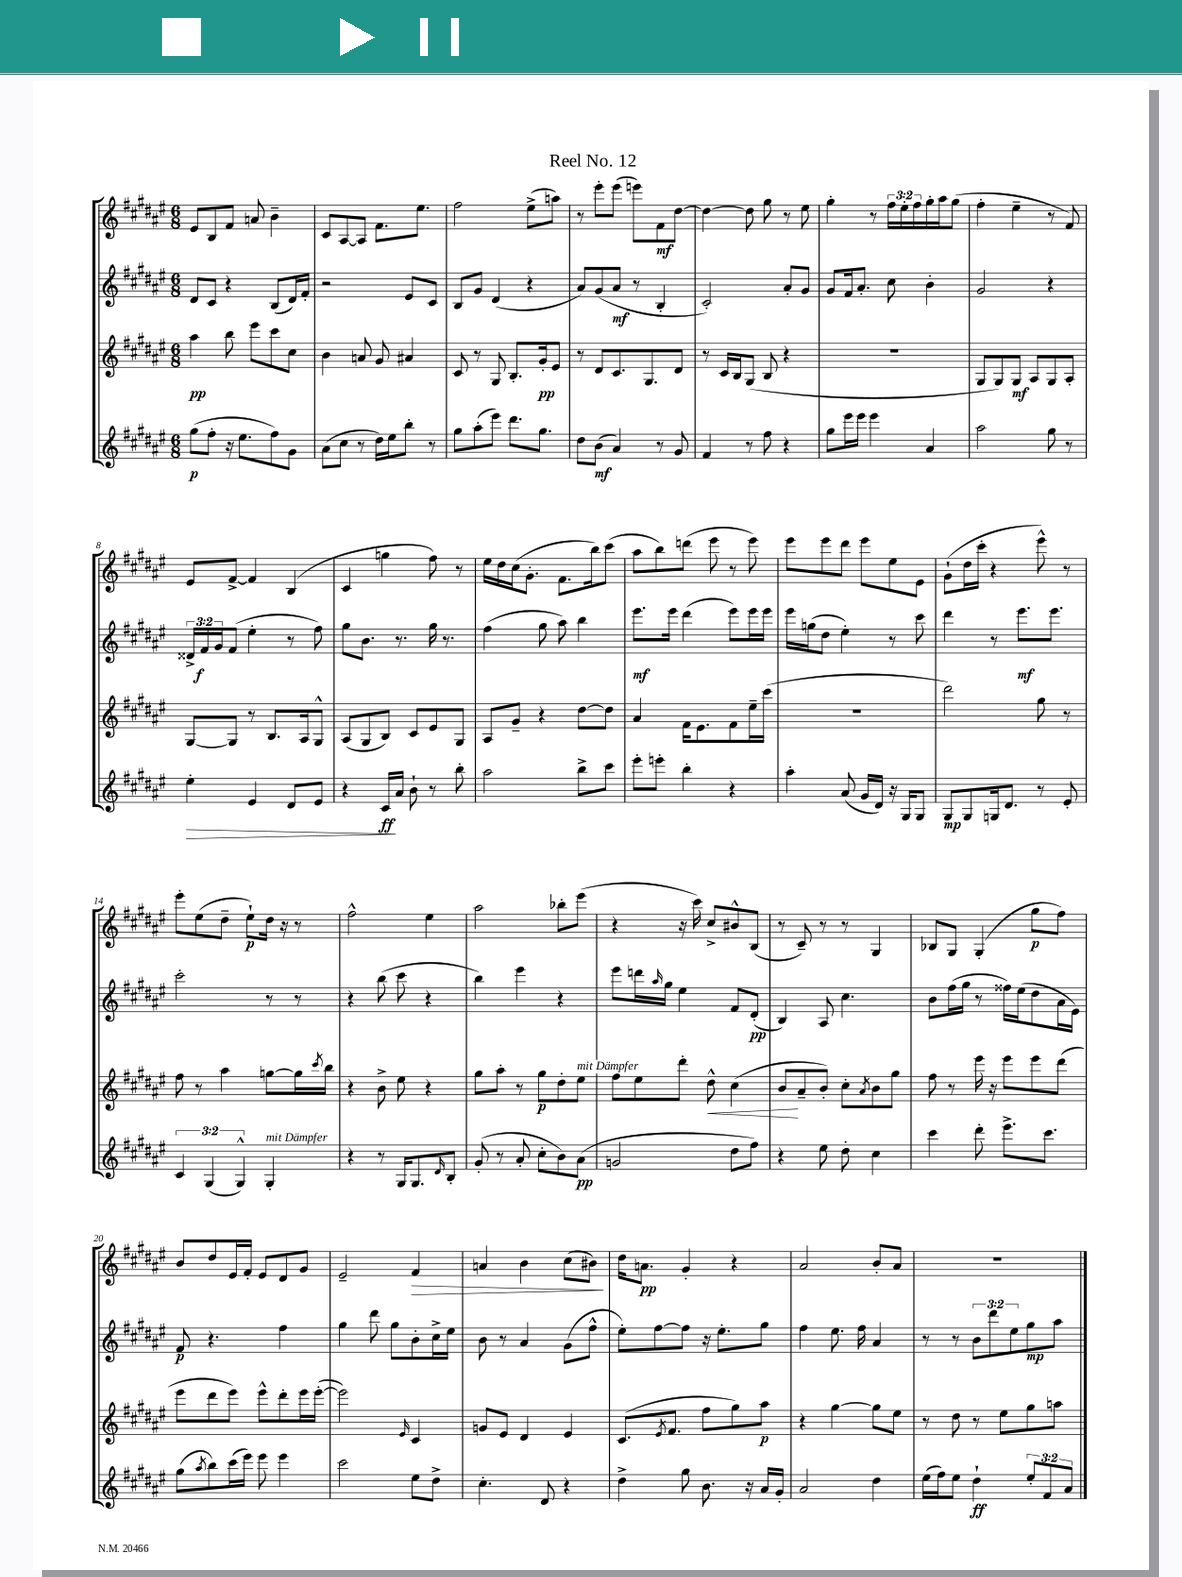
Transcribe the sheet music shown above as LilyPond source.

\header { title = "Reel No. 12" }
<<
\new StaffGroup <<
\new Staff = "s0" {
    \clef treble \key fis \major \numericTimeSignature \time 6/8 \override Staff.TupletNumber.text = #tuplet-number::calc-fraction-text
    eis'8 b8 fis'8 a'8 b'4-- |
    cis'8 ais8~ ais8 fis'8. eis''8. |
    fis''2 eis''8->( a''8) |
    r8 eis'''8-. eis'''8( e'''8) fis'8\mf dis''8~ |
    dis''4~ dis''8 gis''8 r8 eis''8 |
    gis''4-. r8 \tuplet 3/2 { fis''16 eis''16-. fis''16 } gis''16-. ais''16 gis''8( |
    fis''4-. eis''4-- r8 fis'8) |
    eis'8 fis'8~-> fis'4 b4( |
    cis'4 g''4 fis''8) r8 |
    eis''16 dis''16 cis''16( gis'8.-. fis'8. b''16) cis'''8( |
    ais''8 b''8) d'''8( eis'''8 r8 eis'''8) |
    eis'''8 eis'''8 dis'''8 eis'''8 eis''8 eis'8 |
    gis'8-!( dis''16 cis'''16-. r4 eis'''8-^) r8 |
    eis'''8-. eis''8( dis''8-- eis''8-!\p) dis''16 r16 r8 |
    fis''2-^ eis''4 |
    ais''2 bes''8-. eis'''8( |
    r4 r16 cis'''16) cis''8-> bis'8-^ b8( |
    r8 cis'8--) r8 r8 gis4 |
    bes8 gis8 gis4-.( gis''8\p fis''8) |
    b'8 dis''8 eis'16 fis'16-. eis'8 dis'8 gis'8 |
    eis'2-- fis'4\> |
    a'4 b'4 cis''8( bis'8\!) |
    dis''16 a'8.\pp gis'4-. r4 |
    ais'2 b'8-. ais'8 |
    R2. \bar "|." |
}
\new Staff = "s1" {
    \clef treble \key fis \major \numericTimeSignature \time 6/8 \override Staff.TupletNumber.text = #tuplet-number::calc-fraction-text
    dis'8 cis'8 r4 b8( dis'16) fis'16-. |
    r2 eis'8 cis'8 |
    b8 gis'8 dis'4( r4 |
    ais'8) gis'8( ais'8\mf r8 b4-. |
    cis'2-.) ais'8-. gis'8 |
    gis'8 fis'16 ais'8.-. cis''8 b'4-. |
    gis'2 r4 |
    \tuplet 3/2 { disis'16-> fis'16\f gis'16 } fis'8( eis''4-. r8 fis''8) |
    gis''8 b'8. r8. gis''16 r8. |
    fis''4( gis''8 ais''8) b''4 |
    eis'''8.\mf eis'''16 dis'''4( eis'''8) eis'''16 eis'''16 |
    eis'''16 g''16( dis''8 eis''4-.) r8 cis'''8 |
    dis'''4 r8 eis'''8.\mf eis'''8. |
    cis'''2-. r8 r8 |
    r4 b''8( cis'''8 r4 |
    b''4) eis'''4 r4 |
    eis'''8 d'''16 \grace { ais''16 } gis''16 eis''4 fis'8 dis'8-.\pp( |
    b4) ais8 cis''4. |
    b'8 fis''16( gis''16 r8 fisis''16) eis''16( dis''8 ais'16 eis'16) |
    fis'8\p r4. fis''4 |
    gis''4 dis'''8 gis''8 b'8-. cis''16-> eis''16 |
    b'8 r8 ais'4 gis'8( fis''8-^ |
    eis''8-.) fis''8~ fis''8 r16 eis''8.-. gis''8 |
    fis''4 eis''8. fis''16 ais'4 |
    r8 r8 \tuplet 3/2 { b'8 dis'''8 eis''8 } gis''8\mp ais''8 \bar "|." |
}
\new Staff = "s2" {
    \clef treble \key fis \major \numericTimeSignature \time 6/8
    ais''4\pp b''8 eis'''8 cis'''8 cis''8 |
    b'4 a'8 gis'8 ais'4 |
    cis'8 r8 gis8 b8.-. gis'16-.\pp eis'8 |
    r8 dis'8 cis'8. gis8. dis'8 |
    r8 cis'16 b16 gis8( b8 r4 |
    R2. |
    gis8 gis8) gis8\mf ais8 gis8 ais8-. |
    gis8~ gis8 r8 b8. ais16 gis8-^ |
    ais8( gis8 b8) cis'8 eis'8 gis8 |
    ais8 gis'8-- r4 dis''8~ dis''8 |
    ais'4 fis'16 eis'8. fis'8 eis''16-- cis'''16( |
    R2. |
    dis'''2) gis''8 r8 |
    fis''8 r8 ais''4 g''8~ g''16 \acciaccatura { cis'''8 } b''16 |
    r4 b'8-> eis''8 r4 |
    gis''8 ais''8-. r8 gis''8\p dis''8-. eis''8^\markup { \italic "mit Dämpfer" } |
    fis''8 eis''8 dis'''8-. dis''8-^\< cis''4( |
    b'8\! ais'8-- b'8-.) cis''8-. \acciaccatura { ais'8 } b'8 gis''8 |
    fis''8 r8 eis'''16 r16 eis'''8 eis'''8 dis'''8( |
    eis'''8 dis'''8 eis'''8) eis'''8-^ dis'''8-. eis'''16 eis'''16~-.( |
    eis'''2) \grace { eis'16 } cis'4 |
    g'8 eis'8 dis'4 eis'4 |
    cis'8.( \acciaccatura { eis'8 } fis'8. fis''8 gis''8) ais''8\p |
    r4 gis''4~ gis''8 eis''8 |
    r8 dis''8 r8 eis''8 gis''8 a''8 \bar "|." |
}
\new Staff = "s3" {
    \clef treble \key fis \major \numericTimeSignature \time 6/8 \override Staff.TupletNumber.text = #tuplet-number::calc-fraction-text
    gis''8\p( fis''8-. r16 eis''8. fis''8) gis'8 |
    ais'8( cis''8 r8 dis''16) eis''16 b''8-. r8 |
    gis''8 ais''8-.( eis'''8) dis'''8. gis''8. |
    dis''8 b'8\mf( ais'4) r8 gis'8 |
    fis'4 r8 fis''8 r4 |
    gis''8 eis'''16 eis'''16 eis'''4 ais'4 |
    ais''2 gis''8 r8 |
    eis''4-.\> eis'4 dis'8 eis'8 |
    r4 cis'16\ff\! ais'16 b'8-! r8 b''8-. |
    ais''2 b''8-> cis'''8 |
    eis'''8-. e'''8-. b''4-. r4 |
    ais''4-. ais'8( gis'16 dis'16) r16 gis16 gis8 |
    gis8\mp gis8 g16 dis'8. r8 eis'8-. |
    \tuplet 3/2 { cis'4 gis4( gis4-^) } gis4-.^\markup { \italic "mit Dämpfer" } |
    r4 r8 gis16 gis8. \grace { dis'16 } b8-. |
    gis'8-.( r8 ais'8-. cis''8-. b'8) ais'8\pp( |
    g'2 dis''8 fis''8) |
    r4 eis''8 dis''8-. cis''4 |
    cis'''4 dis'''8-. eis'''8.-> cis'''8. |
    gis''8( \acciaccatura { ais''8 } b''8) cis'''16( eis'''16) eis'''8 eis'''4 |
    cis'''2 eis''8 dis''8-> |
    cis''4.-. dis'8 r4 |
    dis''4-> gis''8 b'8. r16 ais'16 gis'16-. |
    ais'2 dis''4 |
    eis''16( fis''16) eis''8 dis''4-!\ff \tuplet 3/2 { eis''8-. fis'8 ais'8 } \bar "|." |
}
>>
>>
